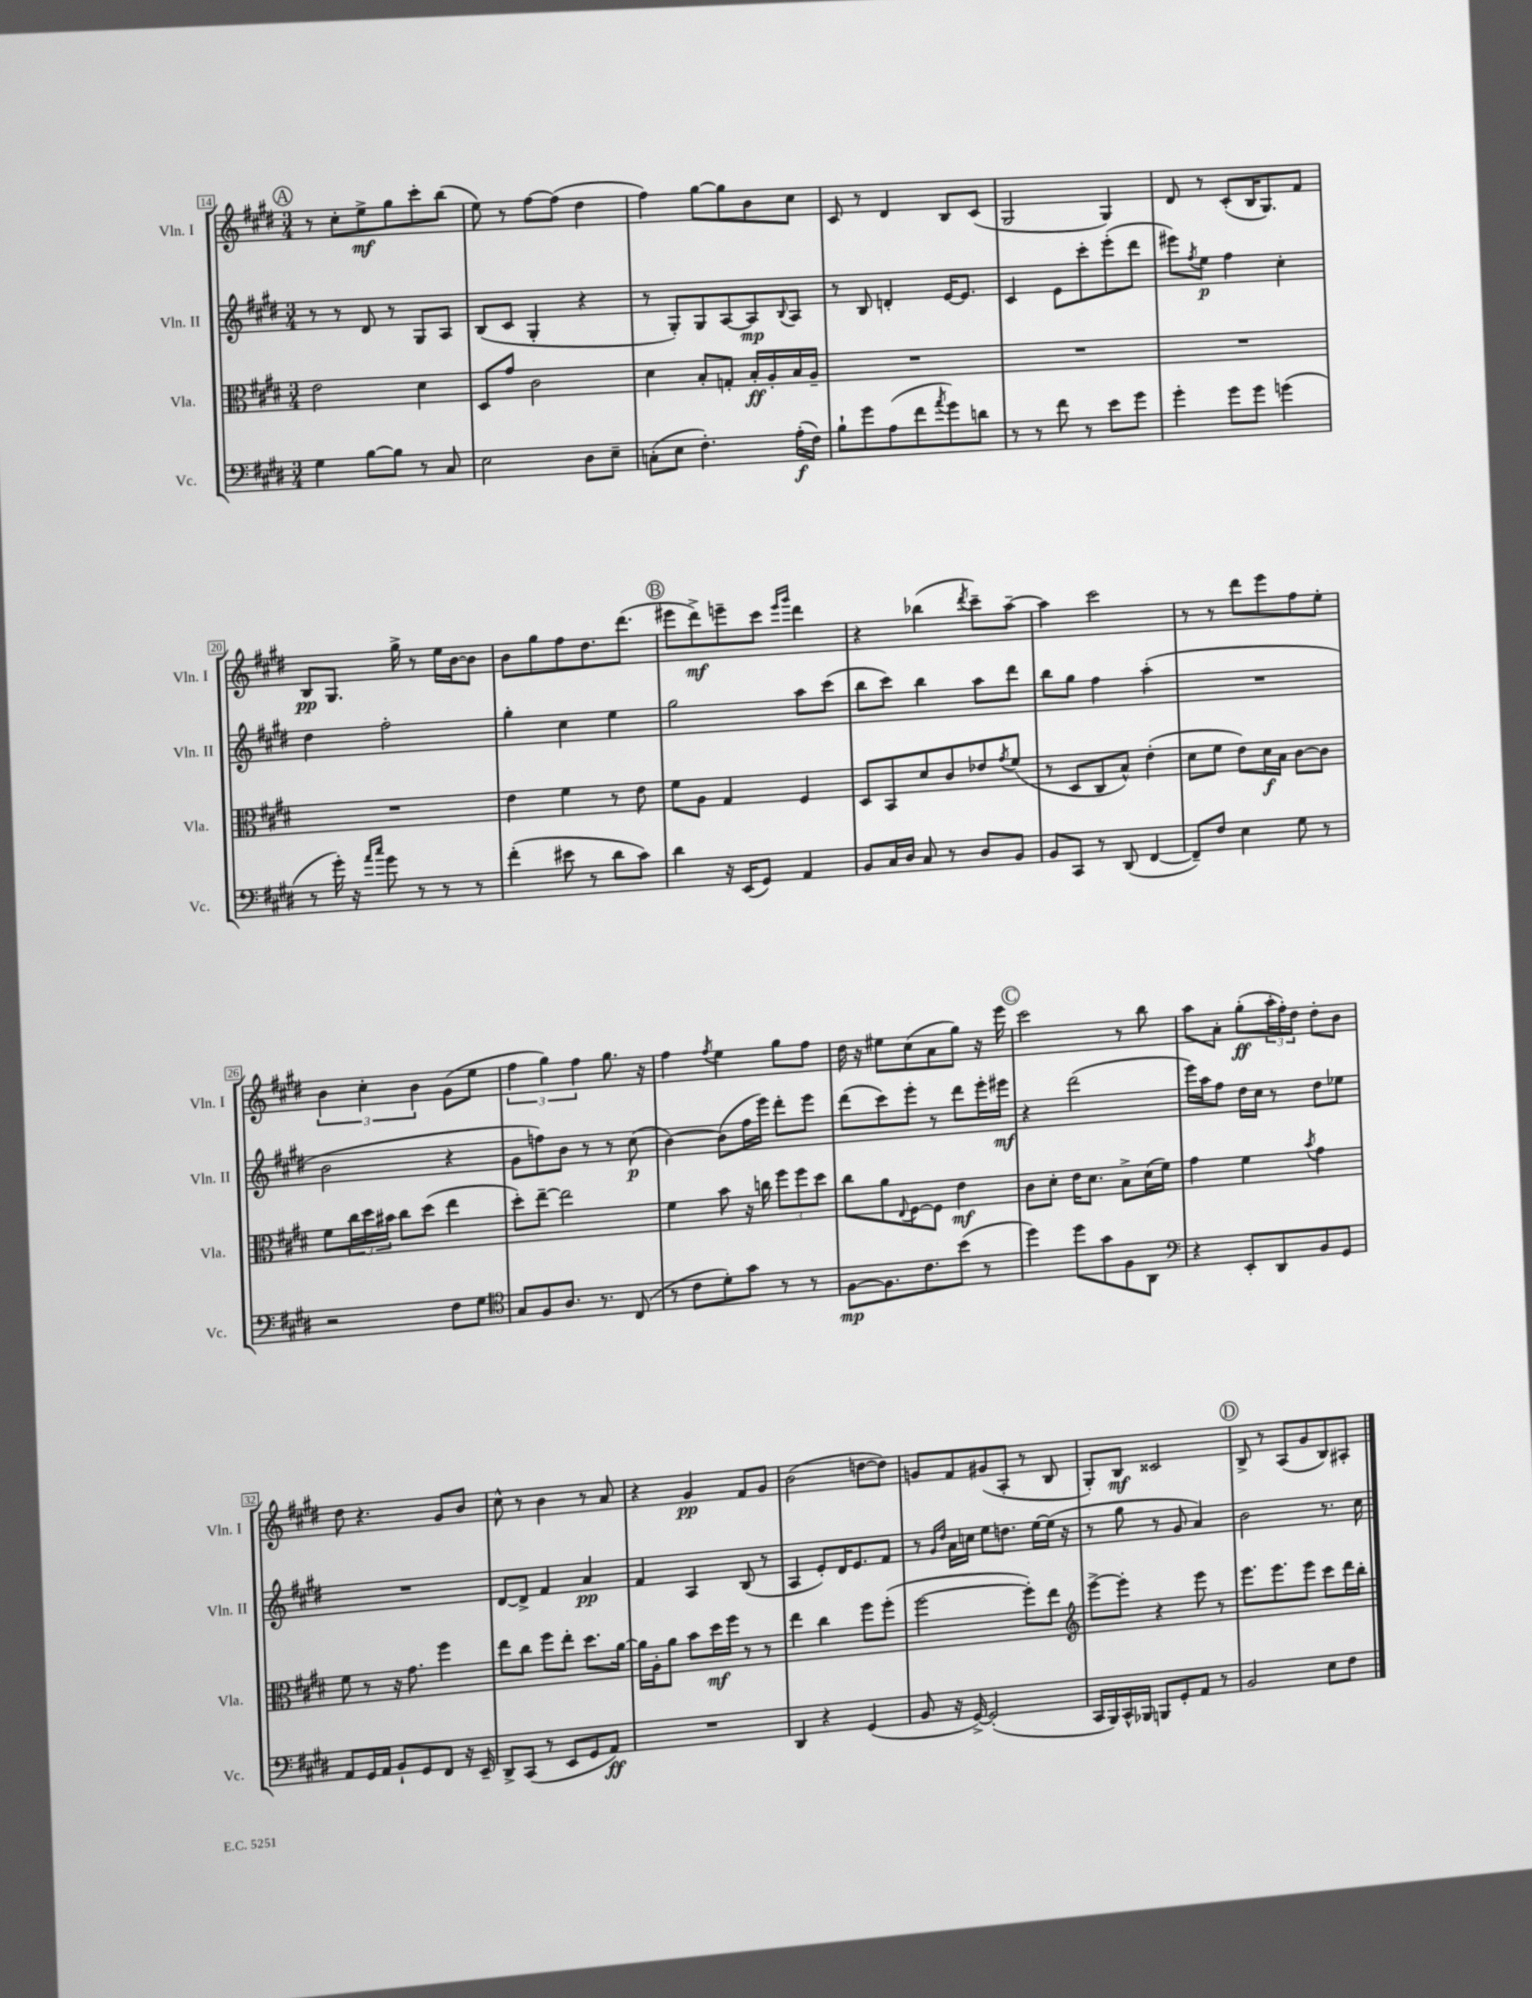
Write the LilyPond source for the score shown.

<<
\new StaffGroup <<
\new Staff = "s0" \with { instrumentName = "Vln. I" shortInstrumentName = "Vln. I" } {
    \clef treble \key e \major \numericTimeSignature \time 3/4
    \mark \markup { \circle "A" } r8 cis''8-. e''8->\mf gis''8 cis'''8-. b''8( |
    e''8) r8 fis''8~ fis''8( dis''4 |
    fis''4) gis''8~ gis''8 b'8 cis''8 |
    cis'8 r8 dis'4 b8 cis'8( |
    gis2 gis4) |
    dis'8 r8 cis'8-.( b16 gis8.) fis'8 |
    b8\pp gis8. gis''16-> r8 e''16 b'16~ b'8 |
    b'8 gis''8 fis''8 dis''8. dis'''8.( |
    \mark \markup { \circle "B" } eis'''8 dis'''8->\mf) e'''8-- cis'''8 \grace { e'''16 gis'''16 } dis'''4 |
    r4 bes''4( \acciaccatura { dis'''8 } cis'''8--) a''8~-- |
    a''4 cis'''2 |
    r8 r8 dis'''8 e'''8 fis''8 e''8-. |
    \tuplet 3/2 { b'4 cis''4-. b'4 } gis'8( e''8 |
    \tuplet 3/2 { fis''4 gis''4) fis''4 } gis''8. r16 |
    fis''4 \acciaccatura { fis''8 } e''4 gis''8 fis''8 |
    dis''16 r16 eis''8 cis''8( a'8 gis''8) r16 e'''16 |
    \mark \markup { \circle "C" } cis'''2 r8 b''8 |
    a''8 a'8-. gis''8-.\ff( \tuplet 3/2 { a''16-. fis''16-.) dis''16 } dis''8-. b'8 |
    dis''8 r4. gis'8 b'8 |
    cis''8-^ r8 b'4 r8 a'8 |
    r4 gis'4\pp fis'8 gis'8 |
    b'2( d''8~ d''8) |
    g'8 fis'8 gis'8( a8-. r8 b8 |
    gis8-.) b8\mf cisis'2 |
    \mark \markup { \circle "D" } b8-> r8 a8( gis'8 b8) ais8-. \bar "|." |
}
\new Staff = "s1" \with { instrumentName = "Vln. II" shortInstrumentName = "Vln. II" } {
    \clef treble \key e \major \numericTimeSignature \time 3/4
    \mark \markup { \circle "A" } r8 r8 dis'8 r8 gis8 a8 |
    b8( cis'8 gis4-. r4 |
    r8 gis8-.) gis8 a8~ a8\mp \appoggiatura { b8 } a8 |
    r8 b8 d'4-. e'16~ e'8. |
    cis'4 e'8 cis'''8-. e'''8-.( dis'''8 |
    eis'''8) \acciaccatura { fis''8 } e''8\p fis''4 cis''4-. |
    dis''4 fis''2-. |
    gis''4-. cis''4 e''4 |
    \mark \markup { \circle "B" } gis''2 a''8 cis'''8( |
    b''8 cis'''8) b''4 a''8 dis'''8 |
    b''8 gis''8 fis''4 a''4-.( |
    R2. |
    b'2 r4 |
    gis'8 f''8) b'8 r8 r8 cis''8\p( |
    b'4~) b'8( fis''16 e'''16) dis'''8-. e'''8 |
    dis'''8( cis'''8) e'''8-. r8 dis'''8 e'''16-. eis'''16\mf |
    \mark \markup { \circle "C" } r4 dis'''2( |
    e'''16) a''16 fis''8 dis''16 cis''16 r8 dis''8 ees''8 |
    R2. |
    dis'8~ dis'8-> fis'4 a'4\pp |
    fis'4 a4 b8( r8 |
    a4 e'8-.) dis'16 e'8. fis'8 |
    r8 \grace { gis'16 dis''16 } a'16 c''16 e''8 d''8. e''16~ e''16( r16 |
    r8 gis''8 r8 gis'8 a'4) |
    \mark \markup { \circle "D" } b'2 r8. cis''16 \bar "|." |
}
\new Staff = "s2" \with { instrumentName = "Vla." shortInstrumentName = "Vla." } {
    \clef alto \key e \major \numericTimeSignature \time 3/4
    \mark \markup { \circle "A" } e'2 dis'4 |
    dis8 gis'8 cis'2 |
    dis'4 b8-. g8-. b16-.\ff a16-. b16 a16-- |
    R2. |
    R2. |
    R2. |
    R2. |
    e'4 fis'4 r8 e'8 |
    \mark \markup { \circle "B" } fis'8 a8 gis4 fis4 |
    dis8 b,8 dis'8 cis'8 ees'8 \acciaccatura { gis'8 } fis'8( |
    r8 dis8 cis8 b8-^) e'4-.( |
    dis'8 fis'8 e'8) dis'16\f b16 cis'8~ cis'8 |
    fis'8 \tuplet 3/2 { cis''16 dis''16 bis'16 } cis''8 dis''8( e''4 |
    dis''8-.) e''8~-- e''2 |
    fis'4 b'8 r16 c''16 \tuplet 3/2 { fis''8 fis''8 dis''8 } |
    cis''8 a'8 \appoggiatura { e8 } fis8~ fis8 e'4\mf |
    \mark \markup { \circle "C" } cis'8 dis'8-. e'16 dis'8. b8-> dis'16( fis'16) |
    gis'4 fis'4 \acciaccatura { b'8 } gis'4 |
    fis'8 r8 r16 gis'8. fis''4 |
    e''8 cis''8 fis''8 e''8-. dis''8. a'16~ |
    a'16 a16-. a'8 b'8 dis''16\mf fis''16 r8 r8 |
    e''4 cis''4 fis''8 fis''8-.( |
    fis''2~ fis''8-.) e''8 |
    \clef treble e'''8~-> e'''8-. r4 e'''8 r8 |
    \mark \markup { \circle "D" } e'''8. e'''8. e'''8 cis'''8 dis'''16 b''16-. \bar "|." |
}
\new Staff = "s3" \with { instrumentName = "Vc." shortInstrumentName = "Vc." } {
    \clef bass \key e \major \numericTimeSignature \time 3/4
    \mark \markup { \circle "A" } gis4 b8~ b8 r8 cis8 |
    e2 dis8 e8-- |
    c8-.( e8 fis4.-.) a16-.\f( fis16) |
    b8-! gis'8 a8( fis'8 \acciaccatura { a'8 } gis'8) d'8 |
    r8 r8 fis'8 r8 e'8 gis'8 |
    gis'4-. gis'8 gis'8 g'4( |
    r8 gis'16-.) r16 \grace { a'16 cis''16 } gis'8 r8 r8 r8 |
    fis'4-.( eis'8 r8 dis'8 cis'8) |
    \mark \markup { \circle "B" } dis'4 r16 e,16( gis,8) a,4 |
    b,8 cis16 dis16 cis8 r8 dis8 b,8 |
    b,8 cis,8 r8 dis,8( fis,4~ |
    fis,8--) fis8 e4 gis8 r8 |
    r2 fis8 gis8 |
    \clef tenor gis8 fis8 a8. r8. cis8( |
    r8 cis'8 dis'8-.) gis'8 r8 r8 |
    fis8~\mp fis8. cis'8. b'8( r8 |
    \mark \markup { \circle "C" } dis''4) dis''8 gis'8 fis8 a,8 |
    \clef bass r4 e,8-. dis,8 b,8 gis,8 |
    a,8 gis,16 a,16 b,8-! gis,8 fis,8 r16 e,16-- |
    dis,8-> cis,8( r8 e,8 gis,8 a,8\ff) |
    R2. |
    dis,4 r4 gis,4( |
    b,8 r16 gis,16~->) gis,2-.( |
    cis,16 b,,16) cis,16-^ bes,,16 b,,8 gis,8-. a,8 r8 |
    \mark \markup { \circle "D" } b,2 e8 fis8 \bar "|." |
}
>>
>>
\layout { \context { \Score currentBarNumber = #14 \override BarNumber.stencil = #(make-stencil-boxer 0.1 0.3 ly:text-interface::print) } }
